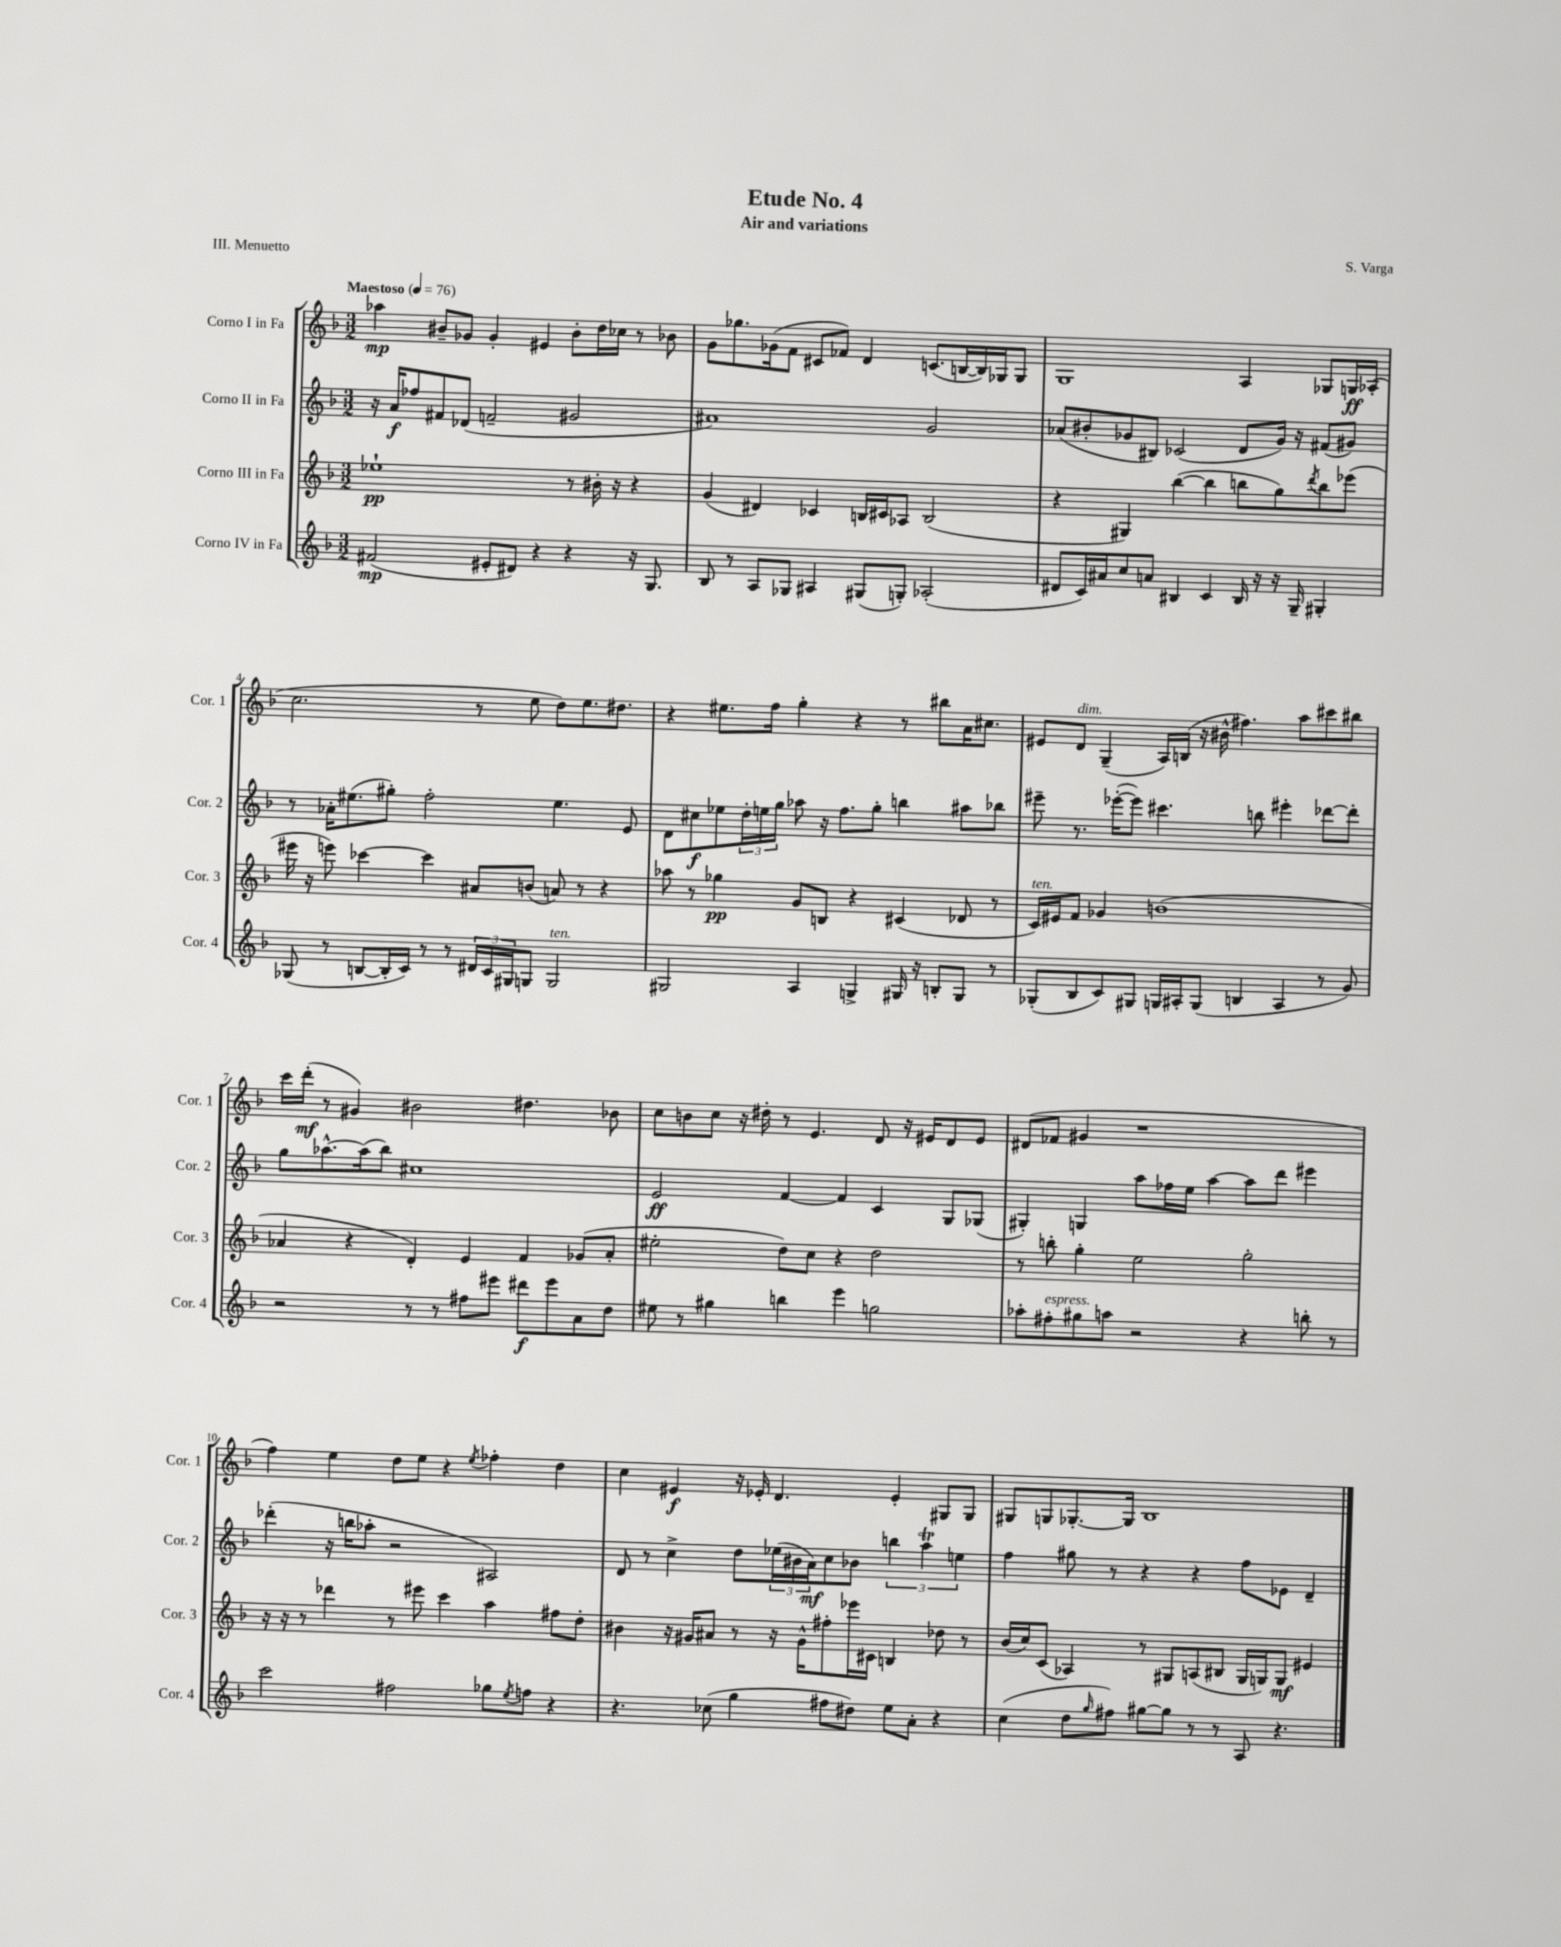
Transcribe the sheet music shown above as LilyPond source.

\header { title = "Etude No. 4" composer = "S. Varga" subtitle = "Air and variations" piece = "III. Menuetto" }
<<
\new StaffGroup <<
\new Staff = "s0" \with { instrumentName = "Corno I in Fa" shortInstrumentName = "Cor. 1" } {
    \clef treble \key f \major \numericTimeSignature \time 3/2 \tempo "Maestoso" 4 = 76
    aes''4\mp bis'8-- ges'8 ges'4-. eis'4 bis'8-. d''16 ces''16 r8 bes'8 |
    g'8 ges''8. ges'16( f'8 cis'8 fes'8) d'4 c'8.( b16~ b16) ges16 ges8 |
    g1 a4 ges8 g16\ff aes16-.( |
    c''2. r8 e''8 d''8) e''8. dis''8. |
    r4 eis''8. f''16 g''4-. r4 r8 bis''8 a'16 cis''8. |
    eis'8 d'8^\markup { \italic "dim." } g4--( a16) b16( r16 bis'16-^ fis''4.) a''8 cis'''8 bis''8 |
    c'''16 d'''16-.\mf( r8 gis'4) bis'2 dis''4. bes'8 |
    c''8 b'8 c''8 r16 dis''16-. r8 e'4. d'8 r16 eis'16 d'8 eis'8 |
    dis'8( fes'8 gis'4 r1 |
    f''4) e''4 d''8 e''8 r4 \acciaccatura { e''8 } fes''4-. d''4 |
    c''4 eis'4\f r16 ees'16-. d'4. ees'4-. gis8 gis8 |
    gis8 g8 ges8.~-. ges16 bes1 \bar "|." |
}
\new Staff = "s1" \with { instrumentName = "Corno II in Fa" shortInstrumentName = "Cor. 2" } {
    \clef treble \key f \major \numericTimeSignature \time 3/2
    r16 a'16\f fes''8 fis'8 des'8( f'2-- gis'2 |
    ais'1) g'2 |
    aes'8( bis'8-. ges'8 bis8) ces'2( d'8 ges'16) r16 fis'8( gis'8) |
    r8 aes'16-. eis''8.( gis''8-.) f''2-. eis''4. e'8 |
    d'8 cis''8\f ees''8 \tuplet 3/2 { d''16-. e''16 g''16 } aes''8 r16 f''8. g''8-. b''4 ais''8 bes''8 |
    eis'''8-- r8. ees'''16~-.( ees'''8) cis'''4. b''8 eis'''4-. des'''8~ des'''8-. |
    g''8 aes''8.~-^ aes''16( bes''8) cis''1 |
    e'2\ff f'4~ f'4 c'4 g8 ges8( |
    gis4-.) g4 a''8 fes''16 e''16 a''4~ a''8 d'''8 eis'''4 |
    des'''4-.( r16 b''16 aes''8-. r2 ais2) |
    d'8 r8 c''4-> d''8 \tuplet 3/2 { ees''16( bis'16 a'16\mf) } c''8 bes'8 \tuplet 3/2 { b''4 a''4\trill e''4 } |
    f''4 gis''8 r8 r4 r4 f''8 ees'8 d'4-- \bar "|." |
}
\new Staff = "s2" \with { instrumentName = "Corno III in Fa" shortInstrumentName = "Cor. 3" } {
    \clef treble \key f \major \numericTimeSignature \time 3/2
    ees''1-!\pp r8 bis'16-. r16 r4 |
    g'4( dis'4) ces'4 b16 cis'16 aes8 b2( |
    r4 gis4) bes''4~( bes''4 b''8 g''8) \acciaccatura { d'''8 } b''8 ees'''8( |
    eis'''16 r16 e'''8) ces'''4~ ces'''4 ais'8 b'8( a'8) r8 r4 |
    aes''8 r8 ges''4\pp g'8 b8 r4 cis'4( des'8 r8 |
    c'16^\markup { \italic "ten." }) eis'16 f'8 ges'4 b'1( |
    aes'4 r4 d'4-.) e'4 f'4 ges'8( aes'8-. |
    eis''2-. d''8) c''8 r4 d''2 |
    r8 b''8-. g''4-. e''2 g''2-. |
    r16 r16 r8 des'''4 r8 eis'''8 c'''4 a''4 fis''8 d''8-. |
    bis'4 r16 gis'16 ais'8 r8 r16 gis'16-^ fis''8-. ees'''16 cis'16 b4 des''8 r8 |
    bes'16( c''16) c'8( aes4) r8 gis8 a8( bis8 gis16 g16) g8\mf eis'4 \bar "|." |
}
\new Staff = "s3" \with { instrumentName = "Corno IV in Fa" shortInstrumentName = "Cor. 4" } {
    \clef treble \key f \major \numericTimeSignature \time 3/2
    fis'2\mp( eis'8-. dis'8) r4 r4 r16 g8. |
    bes8 r8 a8 ges8 ais4 gis8( g8-.) aes2-.( |
    dis'8 c'16) ais'16 c''8 a'8 bis4 c'4 bis16 r16 r16 g16-- gis4-. |
    ges8( r8 b8~ b16-. c'16) r8 r8 \tuplet 3/2 { dis'16 c'16 gis16 } g8 g2^\markup { \italic "ten." } |
    gis2 a4 g4-> gis16 r16 b8-. gis8 r8 |
    ges8-.( bes8 c'8) gis8 g16 ais16-. g8( b4 ais4 r8 g'8) |
    r2 r8 r8 fis''8 eis'''8 dis'''8\f eis'''8 a'8 d''8 |
    eis''8 r8 gis''4 b''4 e'''4 g''2 |
    aes''8-. fis''8-.^\markup { \italic "espress." } gis''8 a''8 r2 r4 b''8-. r8 |
    c'''2 fis''2 ges''8 \acciaccatura { e''8 } f''8 r4 |
    r4. ces''8( g''4 fis''8 dis''8) e''8 a'8-. r4 |
    c''4( d''8 \grace { g''16 } fis''8) gis''8~ gis''8 r8 r8 a8 r4. \bar "|." |
}
>>
>>
